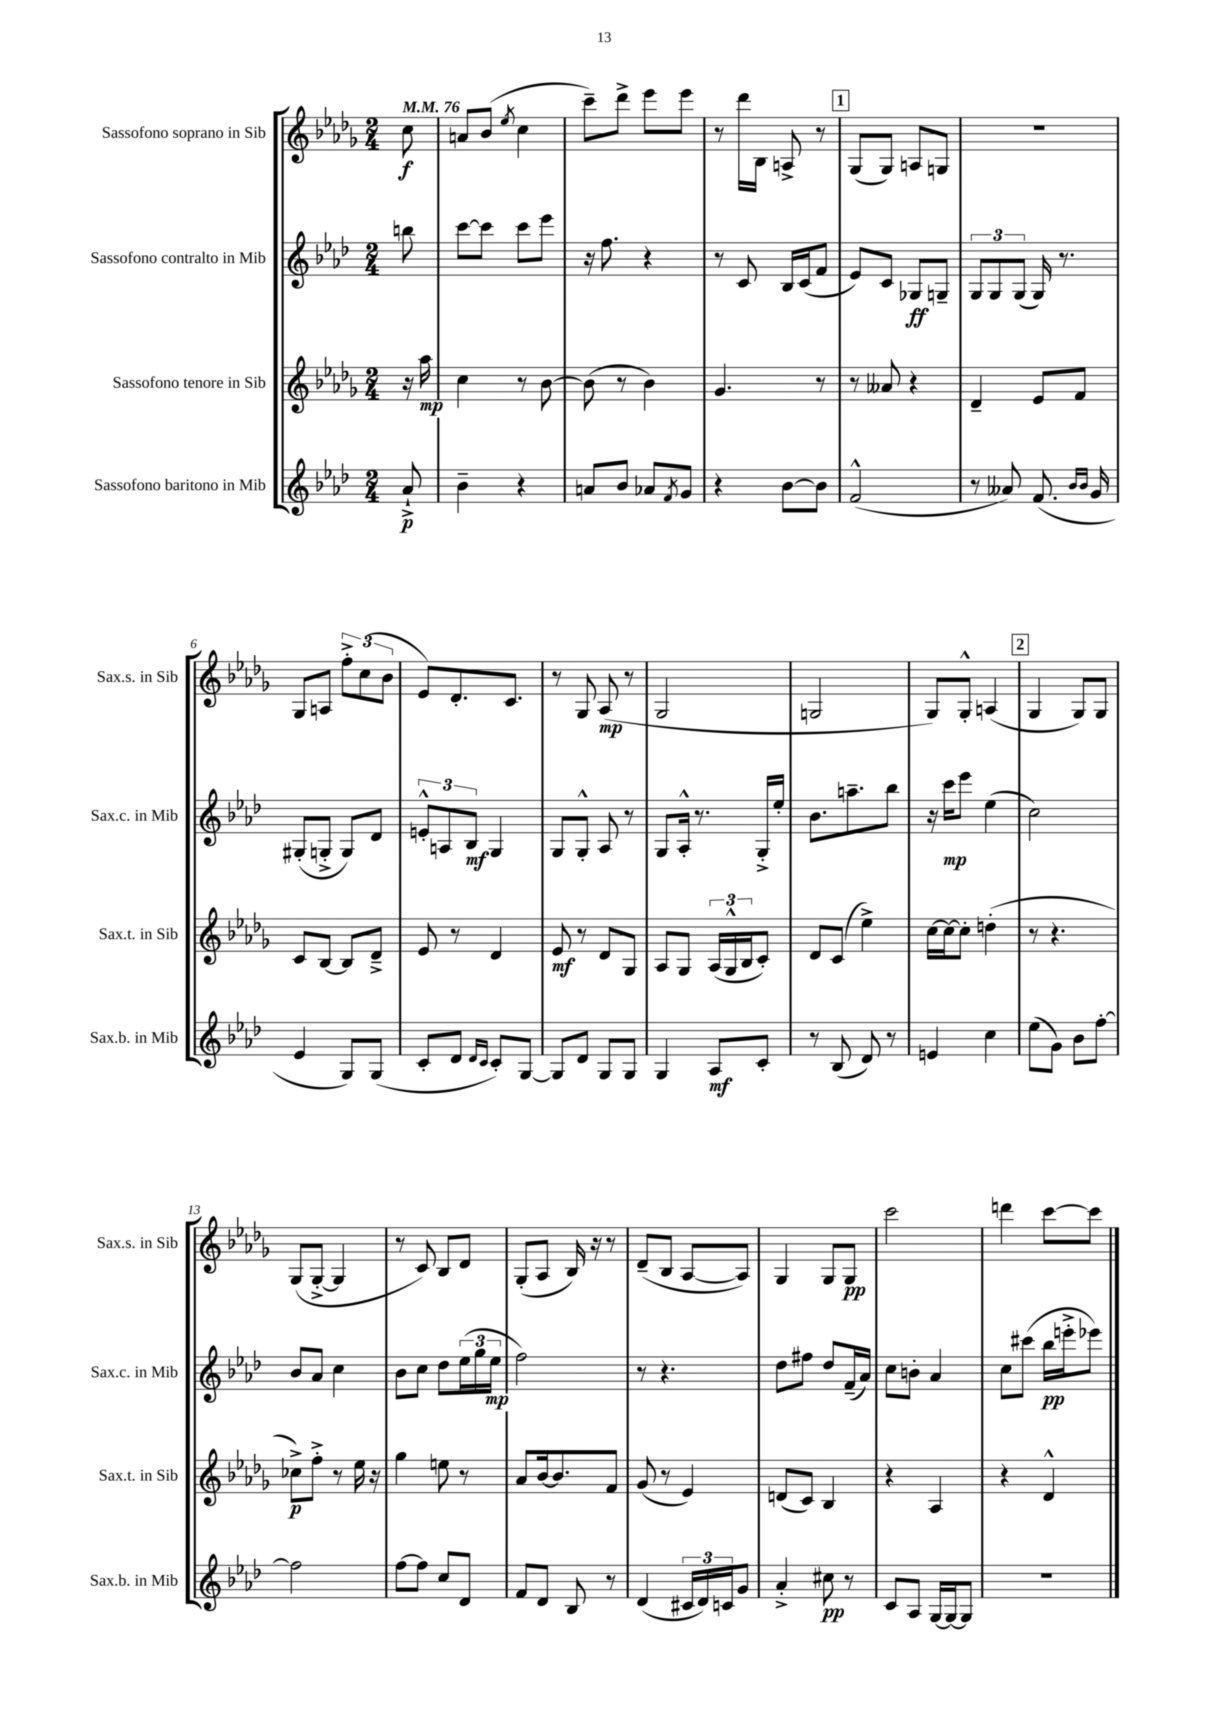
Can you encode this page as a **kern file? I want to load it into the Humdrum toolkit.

**kern	**kern	**kern	**kern
*staff4	*staff3	*staff2	*staff1
*clefG2	*clefG2	*clefG2	*clefG2
*k[b-e-a-d-]	*k[b-e-a-d-g-]	*k[b-e-a-d-]	*k[b-e-a-d-g-]
*M2/4	*M2/4	*M2/4	*M2/4
*MM76	*MM76	*MM76	*MM76
8a-`^	16r	8bb	8cc
.	16aa-	.	.
=	=	=	=
4b-~	4cc	[8ccc	8a
.	.	8ccc]	(8b-
.	.	.	8qee-
4r	8r	8ccc	4cc
.	[8b-	8eee-	.
=	=	=	=
8a	(8b-]	16r	8ccc~)
.	.	8.ff	.
8b-	8r	.	8ddd-^
8a-	4b-)	4r	8eee-
8qf	.	.	.
8g	.	.	8eee-
=	=	=	=
4r	4.g-	8r	8r
.	.	8c	16ddd-
.	.	.	16B-
[8b-	.	16B-	8A^
.	.	(16c	.
8b-]	8r	8f	8r
=	=	=	=
(2f^^	8r	8e-)	(8G-
.	8a--	8c	8G-)
.	4r	8G-	8A
.	.	8G~	8G
=	=	=	=
8r	4d-~	12G	2r
.	.	12G	.
8a--)	.	.	.
.	.	(12G	.
(8.f	8e-	16G)	.
.	.	8.r	.
.	8f	.	.
16qqb-	.	.	.
16qqb-	.	.	.
16g	.	.	.
=	=	=	=
4e-	8c	(8G#'	8G-
.	[8B-	8G'^	8A
8G)	8B-]	8G)	12ff'^
.	.	.	(12cc
(8G	8d-~^	8d-	.
.	.	.	12b-
=	=	=	=
8c'	8e-	12e'^^	8e-)
.	.	12A	.
8d-	8r	.	8.d-'
.	.	12B-	.
16qqd-	.	.	.
16qqc	.	.	.
8c')	4d-	4G	.
.	.	.	8.c
[8G	.	.	.
=	=	=	=
8G]	8e-	8G	8r
8d-	8r	8G'^^	8G-
8G	8d-	8A-	(8A-
8G	8G-	8r	8r
=	=	=	=
4G	8A-	8G	2G-
.	8G-	16A-'^^	.
.	.	8.r	.
8A-	(24A-	.	.
.	24G-^^	.	.
.	24B-	.	.
8c'	8c')	16G'^	.
.	.	16ee-'	.
=	=	=	=
8r	8d-	8.b-	2G
(8B-	(8c	.	.
.	.	8.aa~	.
8d-)	4ee-^)	.	.
8r	.	8bb-	.
=	=	=	=
4e	[16cc	16r	8G-)
.	16cc_	16ccc	.
.	8cc']	8eee-	8G-'^^
4cc	(4dd'	(4ee-	(4A
=	=	=	=
(8ee-	8r	2cc)	4G-
8g)	4.r	.	.
8b-	.	.	8G-)
[8ff'	.	.	8G-
=	=	=	=
2ff]	8cc-^)	8b-	(8G-
.	8ff'^	8a-	[8G-'^
.	8r	4cc	4G-]
.	16ee-	.	.
.	16r	.	.
=	=	=	=
[8ff	4gg-	8b-	8r
8ff]	.	8cc	8c)
8cc	8ee	8dd-	8B-
8d-	8r	(24ee-	8d-
.	.	24gg	.
.	.	24ee-	.
=	=	=	=
8f	8a-	2ff)	(8G-'
8d-	[16b-	.	8A-
.	8.b-]	.	.
8B-	.	.	16B-)
.	.	.	16r
8r	8f	.	8r
=	=	=	=
(4d-	(8g-	8r	(8d-~
.	8r	4.r	8B-
24c#	4e-)	.	[8A-
24d-)	.	.	.
24c	.	.	.
8g	.	.	8A-])
=	=	=	=
4a-'^	(8d	8dd-	4G-
.	8c)	8ff#	.
8cc#	4B-	8dd-	8G-
8r	.	(16f~	8G-
.	.	16a-)	.
=	=	=	=
8c	4r	8cc	2ccc
8A-	.	8b'	.
[16G	4A-	4a-	.
16G_	.	.	.
8G]	.	.	.
=	=	=	=
2r	4r	8cc	4ddd
.	.	(8ccc#	.
.	4d-^^	16bb-	[8ccc
.	.	16eee'^	.
.	.	8eee-)	8ccc]
==	==	==	==
*-	*-	*-	*-
